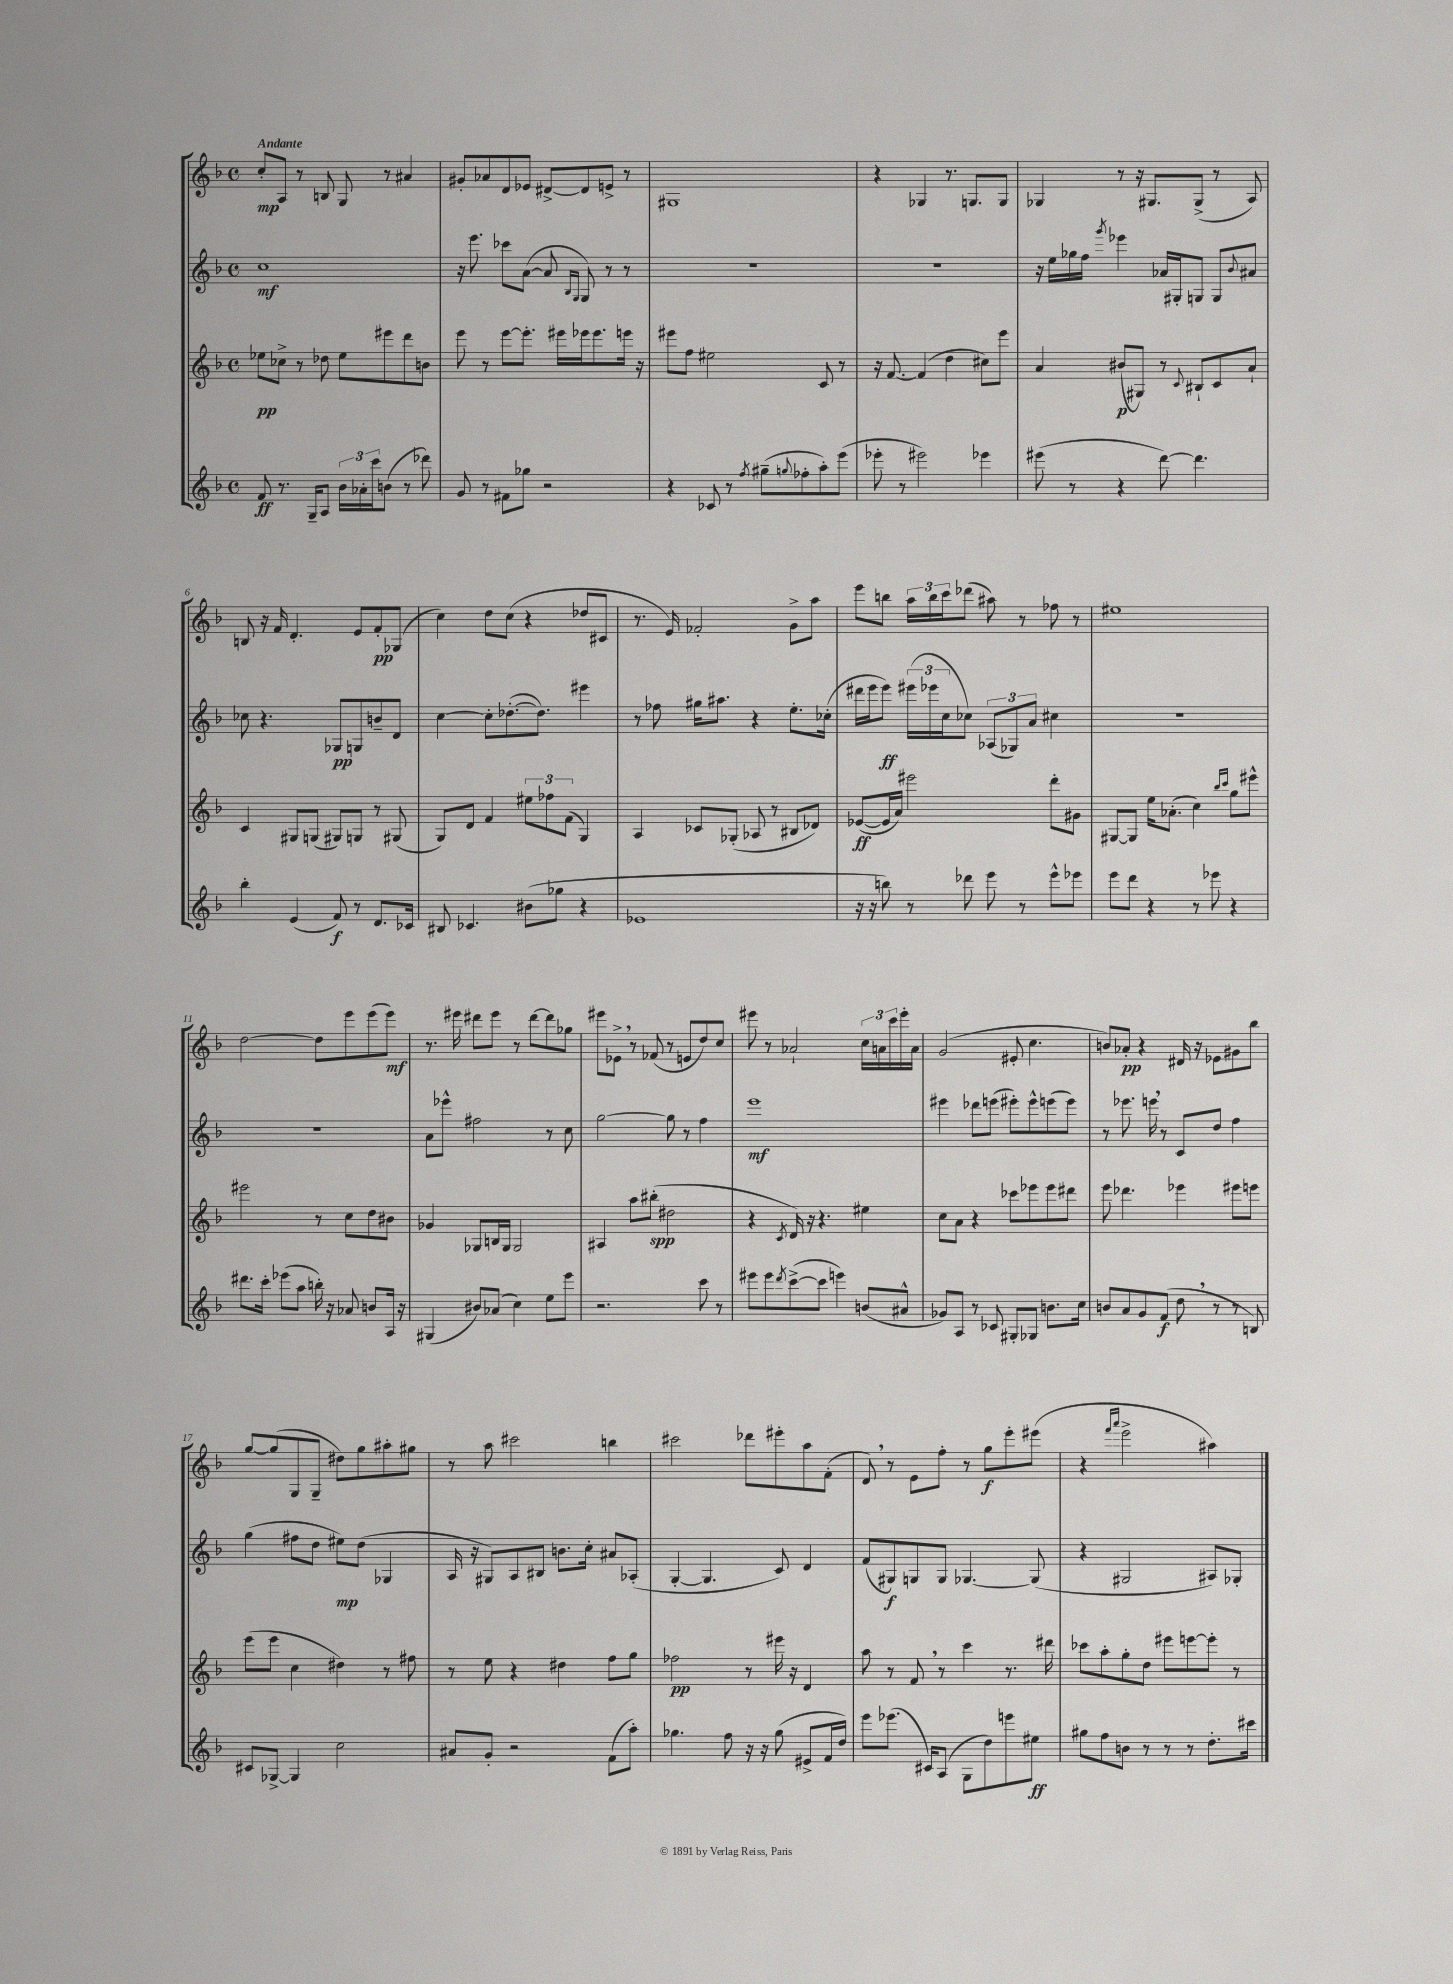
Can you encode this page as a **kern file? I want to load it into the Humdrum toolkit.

**kern	**dynam	**kern	**dynam	**kern	**dynam	**kern	**dynam
*part4	*part4	*part3	*part3	*part2	*part2	*part1	*part1
*staff4	*staff4	*staff3	*staff3	*staff2	*staff2	*staff1	*staff1
*clefG2	*	*clefG2	*	*clefG2	*	*clefG2	*
*k[b-]	*	*k[b-]	*	*k[b-]	*	*k[b-]	*
*M4/4	*	*M4/4	*	*M4/4	*	*M4/4	*
*met(c)	*	*met(c)	*	*met(c)	*	*met(c)	*
=1	=1	=1	=1	=1	=1	=1	=1
!	!	!	!	!	!	!LO:TX:a:B:t=Andante	!
8f/	ff	8ee-X\L	pp	1cc	mf	8cc'/L	mp
8.r	.	8cc-X^\J	.	.	.	8A/J	.
.	.	8r	.	.	.	8r	.
16G~/KL	.	.	.	.	.	.	.
8A/J	.	8dd-X\	.	.	.	8Bn/	.
24b-\LL	.	8ee-\L	.	.	.	8G/	.
24a-X'\	.	.	.	.	.	.	.
24ccc\J	.	.	.	.	.	.	.
(8bn\J	.	8eee#X\	.	.	.	8r	.
8r	.	8ddd\	.	.	.	4a#X/	.
8ddd-X\)	.	8bn\J	.	.	.	.	.
=2	=2	=2	=2	=2	=2	=2	=2
8g/	.	8eee\	.	16r	.	8g#X'/L	.
.	.	.	.	8.eee\	.	.	.
8r	.	8r	.	.	.	8a-X/	.
8f#X\L	.	[8eee\L	.	8ccc-X\L	.	8d/	.
8gg-X\J	.	8.eee'\J]	.	([8a\J	.	8e-X/J	.
2r	.	.	.	8a/]	.	[8d#X^/L	.
.	.	16eee#X\LL	.	.	.	.	.
.	.	.	.	16qqB-/LL	.	.	.
.	.	.	.	16qqG/JJ	.	.	.
.	.	16eee-X\J	.	8G/)	.	8d#/]	.
.	.	8.eee-\	.	.	.	.	.
.	.	.	.	8r	.	8en^/J	.
.	.	16eeen\Jk	.	8r	.	8r	.
.	.	16r	.	.	.	.	.
=3	=3	=3	=3	=3	=3	=3	=3
4r	.	8eee#X\L	.	1r	.	1G#X	.
.	.	8ff\J	.	.	.	.	.
8c-X/	.	2ee#X\	.	.	.	.	.
8r	.	.	.	.	.	.	.
8qff/	.	.	.	.	.	.	.
(8gg#X~\L	.	.	.	.	.	.	.
8qqggn/	.	.	.	.	.	.	.
8ff-X'\	.	.	.	.	.	.	.
8aa'\)	.	8c/	.	.	.	.	.
(8eee\J	.	8r	.	.	.	.	.
=4	=4	=4	=4	=4	=4	=4	=4
8eee-X'\	.	16r	.	1r	.	4r	.
.	.	[8.f/	.	.	.	.	.
8r	.	.	.	.	.	.	.
2eee#X\)	.	(4f/]	.	.	.	4G-X/	.
.	.	4dd\	.	.	.	8.r	.
.	.	.	.	.	.	8.Gn/L	.
4eee-X\	.	8cc#X\L)	.	.	.	.	.
.	.	8eee\J	.	.	.	8G/J	.
=5	=5	=5	=5	=5	=5	=5	=5
(8eee#X\	.	4a/	.	16r	.	4G-X/	.
.	.	.	.	16ee\LL	.	.	.
8r	.	.	.	16gg-X\	.	.	.
.	.	.	.	16ff\JJ	.	.	.
.	.	.	.	8qggg/	.	.	.
4r	.	(8b#X/L	p	4eee-X\	.	8r	.
.	.	8G#X/J)	.	.	.	16r	.
.	.	.	.	.	.	8.G#X/L	.
[8ddd\)	.	8r	.	16a-X/LL	.	.	.
.	.	.	.	16G#X'/J	.	.	.
.	.	8qqc/	.	.	.	.	.
4.ddd\]	.	8B#X`/L	.	8Gn/J	.	(8G#^/J	.
.	.	8c/	.	8G/L	.	8r	.
.	.	.	.	8qqb-/	.	.	.
.	.	8a`/J	.	8a#X/J	.	8A/)	.
!!LO:LB:g=z
=6	=6	=6	=6	=6	=6	=6	=6
4bb-'\	.	4c/	.	8cc-X\	.	8Bn/	.
.	.	.	.	4.r	.	16r	.
.	.	.	.	.	.	16f/	.
(4e/	.	8G#X/L	.	.	.	4.d'/	.
.	.	(8Gn/J	.	.	.	.	.
8f/)	f	8G#X/L)	.	8G-X/L	pp	.	.
8r	.	8Gn/J	.	8Gn/	.	8e/L	.
8.d/L	.	8r	.	8bn~/	.	8f'/	pp
.	.	(8G#X/	.	8d/J	.	(8G-X/J	.
16c-X/Jk	.	.	.	.	.	.	.
=7	=7	=7	=7	=7	=7	=7	=7
8B#X/	.	8G/L)	.	[4cc\	.	4cc\)	.
4.c-X/	.	8d/J	.	.	.	.	.
.	.	4f/	.	8cc'\L]	.	8dd\L	.
.	.	.	.	([8.dd-X'\	.	(8cc\J	.
(8b#X\L	.	12ee#X\L	.	.	.	4r	.
.	.	.	.	8.dd-\J])	.	.	.
.	.	12ff-X\	.	.	.	.	.
8gg-X\J	.	.	.	.	.	.	.
.	.	(12f\J	.	.	.	.	.
4r	.	4G/)	.	4eee#X\	.	8dd-X/L	.
.	.	.	.	.	.	8c#X/J	.
=8	=8	=8	=8	=8	=8	=8	=8
1e-X	.	4A/	.	8r	.	8.r	.
.	.	.	.	8ff-X\	.	.	.
.	.	.	.	.	.	16e/)	.
.	.	8c-X/L	.	16gg#X\KL	.	2f-X'/	.
.	.	.	.	8.aa#X\J	.	.	.
.	.	(8G-X'/J	.	.	.	.	.
.	.	8A-X/	.	4r	.	.	.
.	.	8r	.	.	.	.	.
.	.	8B#X/L	.	8.ee'\L	.	8g^\L	.
.	.	8d-X/J)	.	.	.	8aa\J	.
.	.	.	.	(16cc-X'\Jk	.	.	.
=9	=9	=9	=9	=9	=9	=9	=9
16r	.	([8e-X/L	ff	16ddd#X\LL	.	8eee\L	.
16r	.	.	.	16eee\J	.	.	.
8bbn\)	.	16e-/L]	.	8eee\J)	ff	8bbn\J	.
.	.	16a/JJ)	.	.	.	.	.
8r	.	2eee#X\	.	(24eee#X\LL	.	24aa\LL	.
.	.	.	.	24eee-X\	.	24bb\	.
.	.	.	.	24cc\J	.	24ccc\J	.
8ddd-X\	.	.	.	8cc-X\J)	.	(8ddd-X\J	.
8eee\	.	.	.	(12A-X/L	.	8aa#X\)	.
.	.	.	.	12G-X/)	.	.	.
8r	.	.	.	.	.	8r	.
.	.	.	.	12a/J	.	.	.
8eee^^\L	.	8ddd'\L	.	4cc#X\	.	8ff-X\	.
8eee-X\J	.	8g#X\J	.	.	.	8r	.
=10	=10	=10	=10	=10	=10	=10	=10
8eee\L	.	[8G#X/L	.	1r	.	1ee#X	.
8ddd\J	.	8G#/J]	.	.	.	.	.
4r	.	16ee\KL	.	.	.	.	.
.	.	(8.a-X'\J	.	.	.	.	.
8r	.	4cc\)	.	.	.	.	.
8eee-X\	.	.	.	.	.	.	.
.	.	16qqbb-/LL	.	.	.	.	.
.	.	16qqccc/JJ	.	.	.	.	.
4r	.	8gg\L	.	.	.	.	.
.	.	8eee#X^^\J	.	.	.	.	.
!!LO:LB:g=z
=11	=11	=11	=11	=11	=11	=11	=11
8.ddd#X\L	.	2eee#X\	.	1r	.	[2dd\	.
16ccc'\Jk	.	.	.	.	.	.	.
(8eee-X\L	.	.	.	.	.	.	.
8aa\J	.	.	.	.	.	.	.
16bbn'\)	.	8r	.	.	.	8dd\L]	.
16r	.	.	.	.	.	.	.
8a-X/	.	8cc\L	.	.	.	8eee\	.
8bn/L	.	8dd\	.	.	.	(8eee\	.
16A/Jk	.	8b#X\J	.	.	.	8eee\J)	mf
16r	.	.	.	.	.	.	.
=12	=12	=12	=12	=12	=12	=12	=12
(4G#X/	.	4g-X/	.	8a\L	.	8.r	.
.	.	.	.	8eee-X^^\J	.	.	.
.	.	.	.	.	.	16eee#X\	.
8b#X/L)	.	8G-X/L	.	2ff#X\	.	8ddd#X\L	.
(8a-X/J	.	16Bn/L	.	.	.	8eee#\J	.
.	.	16G-/JJ	.	.	.	.	.
4cc\)	.	2G-/	.	.	.	8r	.
.	.	.	.	.	.	[8ddd#\L	.
8ee\L	.	.	.	8r	.	8ddd#\]	.
8eee\J	.	.	.	8cc\	.	8gg-X\J	.
=13	=13	=13	=13	=13	=13	=13	=13
2.r	.	4A#X/	.	[2gg\	.	8eee#X\L	.
.	.	.	.	.	.	8e-X^,\J	.
.	.	8aa\L	.	.	.	8r	.
.	.	(8bb#X'\J	spp	.	.	(8f-X/	.
.	.	2dd#X\	.	8gg\]	.	8r	.
.	.	.	.	8r	.	8en/L	.
8ccc\	.	.	.	4ff\	.	8dd/)	.
8r	.	.	.	.	.	8cc/J	.
=14	=14	=14	=14	=14	=14	=14	=14
8eee#X\L	.	4r	.	1eee	mf	8eee#X\	.
8eee#\	.	.	.	.	.	8r	.
8qddd/	.	8qc/	.	.	.	.	.
([8ccc^\	.	16d/)	.	.	.	2a-X`/	.
.	.	16r	.	.	.	.	.
8ccc\J]	.	4.r	.	.	.	.	.
4eeen\)	.	.	.	.	.	.	.
(8bn/L	.	4ee#X\	.	.	.	24cc\LL	.
.	.	.	.	.	.	24an\	.
.	.	.	.	.	.	24ccc\	.
8a#X^^/J	.	.	.	.	.	16eee#'\	.
.	.	.	.	.	.	16a\JJ	.
=15	=15	=15	=15	=15	=15	=15	=15
8g-X/L)	.	8cc\L	.	4eee#X\	.	(2g/	.
8A/J	.	8a\J	.	.	.	.	.
8r	.	4r	.	8ddd-X\L	.	.	.
8c-X/	.	.	.	(8eeen\J	.	.	.
8G#X'/L	.	8ccc-X\L	.	8eee#X'\L)	.	8e#X'/	.
8G-X/J	.	8eee-X\	.	8eee#^^\	.	4.cc\	.
8.bn\L	.	8eee-\	.	(8eeen\	.	.	.
.	.	8ddd#X\J	.	8eee\J)	.	.	.
16cc\Jk	.	.	.	.	.	.	.
=16	=16	=16	=16	=16	=16	=16	=16
8bn/L	.	8eee\	.	8r	.	8bn/L)	.
8a/	.	4.ddd-X\	.	8.eee-X\	.	8a-X'/J	pp
8g/	.	.	.	.	.	4r	.
.	.	.	.	16eeen,\	.	.	.
(8f/J	f	.	.	8r	.	.	.
8dd,\	.	4eee-X\	.	8c/L	.	16d#X/	.
.	.	.	.	.	.	16r	.
8r	.	.	.	8dd/J	.	8e-X\L	.
8r	.	8eee#X\L	.	4ff\	.	8g#X\	.
8Bn/)	.	8eeen\J	.	.	.	8bb-\J	.
!!LO:LB:g=z
=17	=17	=17	=17	=17	=17	=17	=17
8c#X/L	.	(8eee\L	.	(4gg\	.	[8gg/L	.
[8G-X^/J	.	8eee\J	.	.	.	(8gg/]	.
4G-/]	.	4cc\	.	8ff#X\L	.	8G/	.
.	.	.	.	8dd\J	.	8G~/J	.
2cc\	.	4dd#X\)	.	8ee#X\L)	mp	8dd#X\L)	.
.	.	.	.	(8dd\J	.	8gg\	.
.	.	8r	.	4G-X/	.	8aa#X'\	.
.	.	8ff#X\	.	.	.	8gg#X\J	.
=18	=18	=18	=18	=18	=18	=18	=18
8a#X/L	.	8r	.	16A/	.	8r	.
.	.	.	.	16r	.	.	.
8g'/J	.	8ee\	.	8G#X/L)	.	8aa\	.
2r	.	4r	.	8A/	.	2ccc#X\	.
.	.	.	.	8B#X/J	.	.	.
.	.	4dd#X\	.	8.bn\L	.	.	.
.	.	.	.	16cc'\Jk	.	.	.
(8f\L	.	8ff\L	.	8a#X/L	.	4bbn\	.
8aa'\J)	.	8gg\J	.	(8A-X'/J	.	.	.
=19	=19	=19	=19	=19	=19	=19	=19
4.gg-X\	.	2ff-X\	pp	[4G'/	.	2ccc#X\	.
.	.	.	.	4.G/]	.	.	.
8ff\	.	.	.	.	.	.	.
16r	.	8r	.	.	.	8ddd-X\L	.
16r	.	.	.	.	.	.	.
(8gg-\	.	16eee#X\	.	8c/)	.	8eee#X'\	.
.	.	16r	.	.	.	.	.
8e#X^/L	.	4d/	.	4d/	.	8aa\	.
16f/L	.	.	.	.	.	(8f'\J	.
16dd/JJ)	.	.	.	.	.	.	.
=20	=20	=20	=20	=20	=20	=20	=20
8eee\L	.	8aa\	.	(8f/L	.	8d,/)	.
(8.eee-X\J	.	8r	.	8G#X/)	f	8r	.
.	.	8f,/	.	8Gn/	.	8e\L	.
16c#X/KL)	.	.	.	.	.	.	.
(8A/J	.	8r	.	8G/J	.	8ff'\J	.
8G\L	.	4ccc\	.	[4.G-X/	.	8r	.
8dd\)	.	.	.	.	.	8gg\L	f
8eeen\	.	8.r	.	.	.	8eee'\	.
8ee#X\J	ff	.	.	(8G-/]	.	(8eee#X\J	.
.	.	16ddd#X\	.	.	.	.	.
=21	=21	=21	=21	=21	=21	=21	=21
8gg#X\L	.	8ccc-X\L	.	4r	.	4r	.
8ff\	.	8aa'\	.	.	.	.	.
.	.	.	.	.	.	16qqfff/LL	.
.	.	.	.	.	.	16qqaaa/JJ	.
8bn\J	.	8gg'\	.	2G#X/	.	2eee^\	.
8r	.	8dd\J	.	.	.	.	.
8r	.	8eee#X\L	.	.	.	.	.
8r	.	[8eeen\	.	.	.	.	.
8.dd'\L	.	8eee'\J]	.	8A#X/L)	.	4aa#X\)	.
.	.	8r	.	8G-X'/J	.	.	.
16ccc#X\Jk	.	.	.	.	.	.	.
==	==	==	==	==	==	==	==
*-	*-	*-	*-	*-	*-	*-	*-
